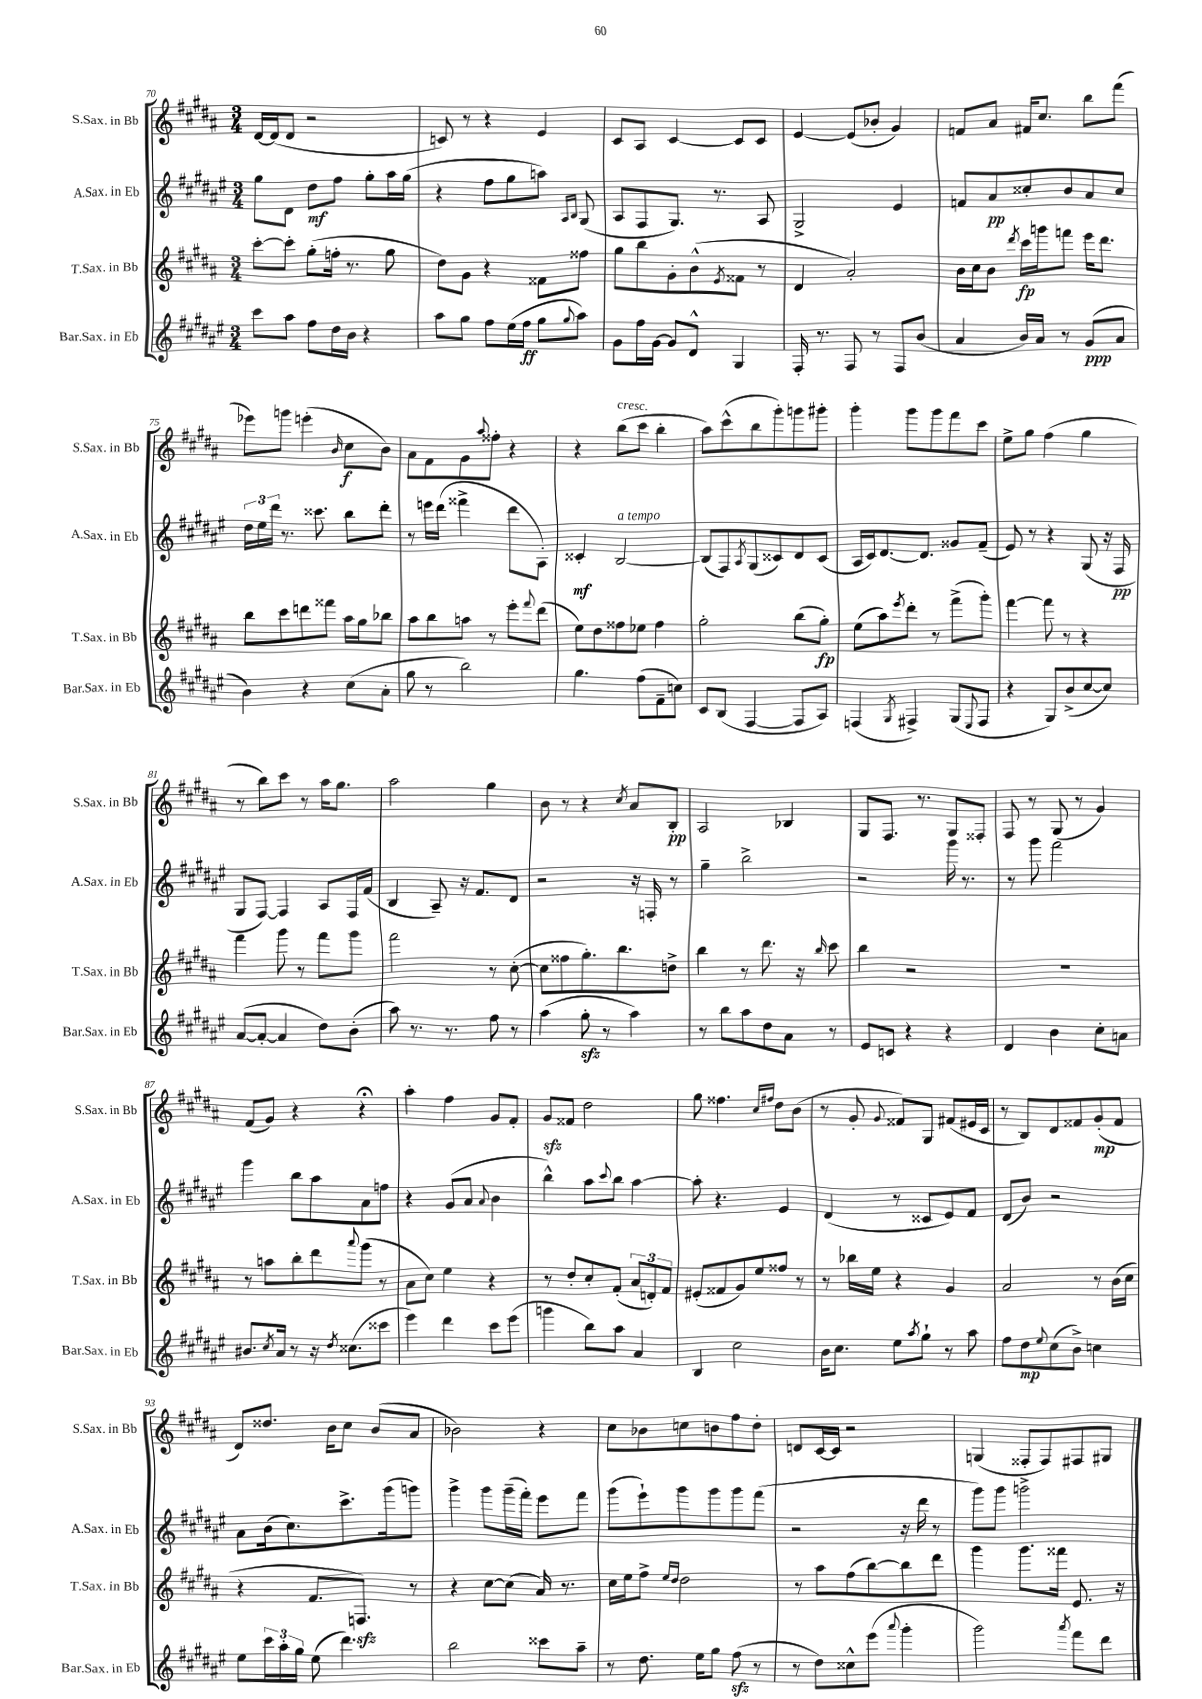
<<
\new StaffGroup <<
\new Staff = "s0" \with { instrumentName = "S.Sax. in Bb" shortInstrumentName = "S.Sax. in Bb" } {
    \clef treble \key b \major \numericTimeSignature \time 3/4
    dis'16~ dis'16( dis'8 r2 |
    c'8) r8 r4 e'4 |
    cis'8 ais8 cis'4~ cis'8 cis'8 |
    e'4~ e'8( bes'8-. gis'4) |
    f'8 ais'8 fis'16 cis''8. b''8 fis'''8( |
    ees'''8) g'''8 e'''4-.( \grace { b'16 } cis''8\f b'8) |
    ais'8 fis'8 gis'8 \appoggiatura { ais''8 } fisis''8-. r4 |
    r4 b''8^\markup { \italic "cresc." }( cis'''8 b''4-. |
    ais''8) cis'''8-^( b''8 gis'''8-.) g'''8 gis'''8-. |
    gis'''4-. gis'''8 gis'''8 fis'''8 cis'''8 |
    e''8-> gis''8 fis''4( gis''4 |
    r8 b''8) cis'''8 r8 ais''16 gis''8. |
    ais''2 gis''4 |
    b'8 r8 r4 \acciaccatura { cis''8 } ais'8 b8-.\pp |
    ais2 bes4 |
    gis8 fis8. r8. gis8 fisis8-. |
    fis8 r8 gis8( r8 gis'4) |
    fis'8( gis'8) r4 r4\fermata |
    ais''4-. fis''4 gis'8 fis'8-. |
    gis'8\sfz fisis'8 dis''2 |
    gis''8 fisis''4. \grace { cis''16 fis''16 } dis''8 b'8( |
    r8 gis'8-. \appoggiatura { gis'8 } fisis'8) gis8 fis'8( eis'16 cis'16 |
    r8 b8) dis'8 fisis'8 gis'8-.\mp( fisis'8 |
    dis'8) disis''8. b'16 cis''8 b'8( ais'8 |
    bes'2) r4 |
    cis''8 bes'8 c''8 b'8 fis''8 dis''8-. |
    d'8 cis'16~ cis'16 r2 |
    g4( fisis8-. fisis8) fis8 gis8 \bar "|." |
}
\new Staff = "s1" \with { instrumentName = "A.Sax. in Eb" shortInstrumentName = "A.Sax. in Eb" } {
    \clef treble \key fis \major \numericTimeSignature \time 3/4
    gis''8 dis'8 dis''8\mf fis''8 gis''8-. ais''16 gis''16( |
    r4 fis''8 gis''8 a''8) \grace { ais16 b16 } gis8( |
    ais8 fis8 gis8.) r8. ais8 |
    gis2-> eis'4 |
    f'8 ais'8\pp cisis''8-. b'8 ais'8 cisis''8 |
    \tuplet 3/2 { dis''16 eis''16 dis'''16 } r8. cisis'''8. b''8 dis'''8-. |
    r8 e'''16 dis'''16( fisis'''4-> dis'''8 ais8-.) |
    cisis'4-.\mf b2~^\markup { \italic "a tempo" } |
    b8( fis8) \acciaccatura { ais8 } gis8( cisis'8) dis'8 cisis'8( |
    ais16 cis'16) dis'8.~ dis'8. gisis'8 fis'8--( |
    eis'8) r8 r4 gis8( r16 fis16\pp |
    gis8 fis8~) fis4 ais8 fis16 fis'16( |
    b4 ais8--) r16 fis'8. dis'8 |
    r2 r16 f16-. r8 |
    gis''4-- b''2-> |
    r2 gis'''16 r8. |
    r8 gis'''8 fis'''2 |
    gis'''4 b''8 ais''8 ais'8 f''8 |
    r4 gis'8( ais'8 \appoggiatura { ais'8 } b'4 |
    b''4-^) ais''8 \appoggiatura { cis'''8 } b''8 ais''4~ |
    ais''8-. r4. eis'4 |
    dis'4( r8 cisis'8 eis'8) fis'8 |
    dis'8( b'8) r2 |
    ais'8 b'16( cis''8.) cis'''8.-> gis'''16( g'''8) |
    gis'''4-> gis'''8 gis'''16--( fis'''16-.) eis'''8 fis'''8 |
    gis'''8( eis'''8-!) gis'''8 gis'''8 gis'''8 fis'''8( |
    r2 r16 dis'''16 r8 |
    gis'''8) gis'''8 g'''2-> \bar "|." |
}
\new Staff = "s2" \with { instrumentName = "T.Sax. in Bb" shortInstrumentName = "T.Sax. in Bb" } {
    \clef treble \key b \major \numericTimeSignature \time 3/4
    cis'''8~-. cis'''8-. gis''8-.( f''16-. r8. gis''8 |
    dis''8) gis'8 r4 fisis'8 fisis''8 |
    gis''8 b''8 gis'8-. b'8-^( \acciaccatura { e'8 } fisis'8 r8 |
    dis'4 ais'2-.) |
    b'16 cis''16 b'8 \acciaccatura { dis'''8 } cis'''16\fp g'''16 f'''8 e'''16 dis'''8. |
    b''8 cis'''8 d'''8 fisis'''8 ais''16 gis''16 bes''8 |
    ais''8 b''8 a''8 r8 e'''8-. \appoggiatura { fis'''8 } dis'''8( |
    e''8) dis''8 fisis''8 ees''8 fisis''4 |
    gis''2-. b''8( gis''8-.\fp) |
    e''8( ais''8) \acciaccatura { e'''8 } dis'''8-. r8 fis'''8->( gis'''8-.) |
    fis'''4~ fis'''8 r8 r4 |
    fis'''4 gis'''8 r8 fis'''8 gis'''8 |
    fis'''2 r8 cis''8~-.( |
    cis''8 fisis''8 gis''8.-.) b''8. d''8-> |
    b''4 r8 dis'''8. r16 \grace { b''16 } cis'''8 |
    b''4 r2 |
    R2. |
    r8 a''8 b''8-. dis'''8 \appoggiatura { ais'''8 } gis'''8( r8 |
    ais'8 cis''8) e''4 r4 |
    r8 dis''8-. cis''8-. fis'8-.( \tuplet 3/2 { ais'8 d'8-.) fis'8 } |
    eis'8-.( fisis'8 gis'8) e''8 fisis''8 r8 |
    r8 bes''16 e''16 r4 gis'4 |
    ais'2 r8 b'16( cis''16 |
    r4 fis'8. f8.\sfz) r8 |
    r4 cis''8~ cis''8( ais'16) r8. |
    cis''16 e''16 fis''8-> \grace { e''16 dis''16 } dis''2 |
    r8 ais''8 fis''8( b''8~) b''8 dis'''8 |
    gis'''4 gis'''8. fisis'''16 e'8. r16 \bar "|." |
}
\new Staff = "s3" \with { instrumentName = "Bar.Sax. in Eb" shortInstrumentName = "Bar.Sax. in Eb" } {
    \clef treble \key fis \major \numericTimeSignature \time 3/4
    cis'''8 ais''8 fis''8 dis''16 b'16 r4 |
    ais''8 gis''8 fis''8 eis''16( fis''16\ff gis''8 \appoggiatura { gis''8 } ais''8) |
    gis'8 fis''16 gis'16~ gis'8 dis'8-^ gis4 |
    fis16-. r8. fis8 r8 fis8 b'8( |
    ais'4 b'16) ais'16 r8 gis'8\ppp( ais'8 |
    b'4) r4 cis''8( ais'8-. |
    gis''8 r8 b''2) |
    gis''4. fis''8( fis'8-- c''8) |
    cis'8 b8( fis4~ fis8 ais8) |
    f4( \acciaccatura { gis8 } fis4->) gis8( \appoggiatura { eis8 } fis8 |
    r4 gis8) b'8->( cis''8~ cis''8) |
    ais'8~( ais'8~-. ais'4 dis''8) b'8-.( |
    ais''8) r8. r8. fis''8 r8 |
    ais''4( gis''8-.\sfz r8 ais''4) |
    r8 b''8 ais''8 dis''8 ais'8 r8 |
    eis'8 c'8 r4 r4 |
    dis'4 b'4 cis''8-. a'8 |
    bis'8. \acciaccatura { cis''8 } ais'16 r8 r16 \acciaccatura { dis''8 } cisis''8.( cisis'''8 |
    eis'''4) dis'''4 cis'''8 eis'''8( |
    g'''4 b''8) ais''8 ais'4 |
    b4 cis''2 |
    b'16 cis''8. eis''8 \acciaccatura { ais''8 } gis''8-! r8 ais''8 |
    fis''8 dis''8\mp \appoggiatura { eis''8 } cis''8( b'8->) c''4 |
    eis''8 \tuplet 3/2 { cis'''16 ais''16-. gis''16 } eis''8( dis'''4.) |
    b''2 cisis'''8 ais''8-- |
    r8 dis''8. eis''16 gis''8 fis''8\sfz( r8 |
    r8 dis''8) cisis''8-^ eis'''8( \appoggiatura { ais'''8 } gis'''4-. |
    gis'''2) \acciaccatura { ais'''8 } fis'''8 dis'''8 \bar "|." |
}
>>
>>
\layout { \context { \Score currentBarNumber = #70 } }
